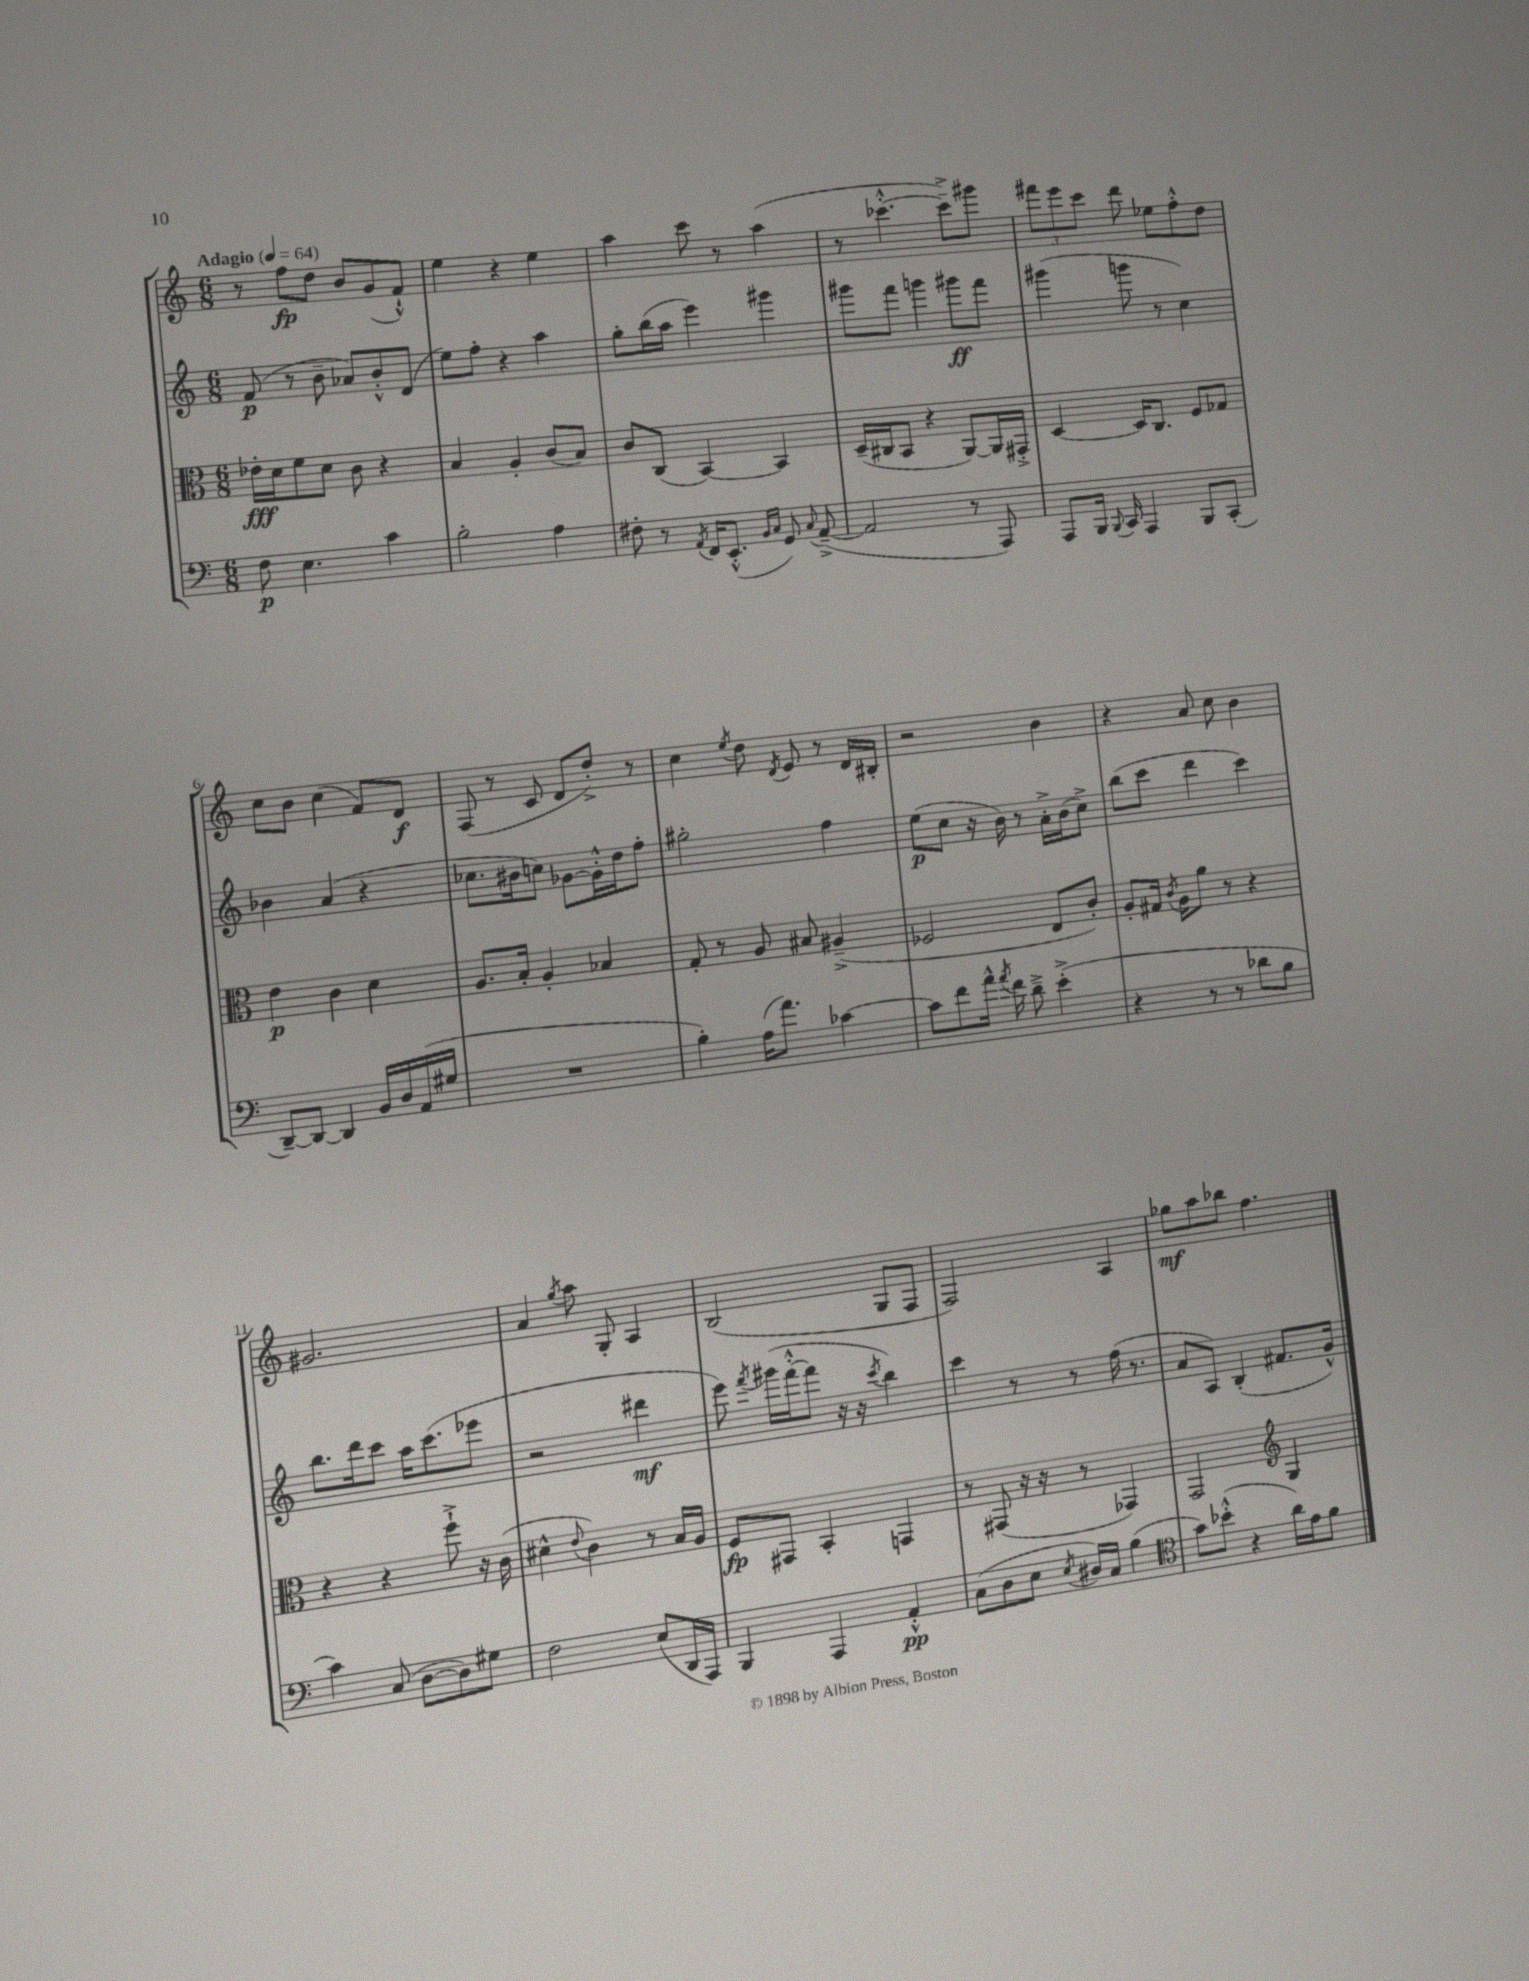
<<
\new StaffGroup <<
\new Staff = "s0" {
    \clef treble \key c \major \numericTimeSignature \time 6/8 \tempo "Adagio" 4 = 64
    \autoBeamOff r8 f''8[\fp d''8] b'8[ g'8( f'8]-!-^) |
    e''4 r4 e''4 |
    a''4 c'''8 r8 a''4( |
    r8 ces'''4.~-.-^ ces'''8[--->) gis'''8] |
    \tuplet 3/2 { fis'''8[ e'''8 c'''8] } d'''8 ees''8[ f''8-.-^ d''8] |
    c''8[ b'8] c''4( f'8[) d'8]\f |
    f8( r8 c'8 d'8[ d''8]-.->) r8 |
    c''4 \acciaccatura { e''8 } d''8 \acciaccatura { d'8 } e'8 r8 d'16[ bis16]-. |
    r2 b'4 |
    r4 a'8 c''8 b'4 |
    gis'2. |
    a'4 \acciaccatura { g''8 } a''8 g8-. a4 |
    b2( g8[ f8] |
    f2) a4 |
    ges''8[\mf a''8 bes''8] f''4. \bar "|." |
}
\new Staff = "s1" {
    \clef treble \key c \major \numericTimeSignature \time 6/8
    \autoBeamOff f'8\p( r8 b'8-- aes'8[) b'8-.-^ d'8]( |
    e''8[) f''8]-. r4 a''4 |
    g''8[-. b''16( a''16] e'''4) gis'''4 |
    gis'''8[ f'''8] g'''4 gis'''8[\ff f'''8] |
    gis'''4( g'''8 r8 c''4) |
    bes'4 a'4( r4 |
    ces''8.[ bis'16 c''8]) ges'8[~ ges'16-.-^ d''16 f''8]-. |
    gis''2-. f''4 |
    e''8[\p( c''8] r16 b'16) r8 a'16[-.-> b'16( c''8]->) |
    b''8[( c'''8] d'''4 c'''4) |
    b''8.[ d'''16 c'''8] a''16[ c'''8.( ees'''8] |
    r2 dis'''4\mf |
    e'''8) \acciaccatura { f'''8 } gis'''16[( f'''16~-.-^ f'''8] r16 r16 \acciaccatura { c'''8 } b''4) |
    c'''4 r8 r8 f''16( r8. |
    a'8[ a8]) b4-.( fis'8.[ g'16]-^) \bar "|." |
}
\new Staff = "s2" {
    \clef alto \key c \major \numericTimeSignature \time 6/8
    \autoBeamOff ees'16[-.\fff d'16 f'8 d'8] c'8 r4 |
    b4 a4-. c'8[( b8]) |
    c'8[ c8]( b,4~) b,4 |
    d16[--( cis16 b,8] r4 a,8[~) a,16 gis,16]-.-> |
    d4~ d16[ c8.] f8[ ges8] |
    e'4\p c'4 d'4 |
    a8.[ b16]-. a4-. bes4 |
    g8-. r8 a8 bis8 ais4--->( |
    fes2 e8[ c'8]-.) |
    a8[-. gis16] \acciaccatura { c'8 } a16[ a'8] r8 r4 |
    r4 r4 f''8-!-> r16 c'16( |
    dis'4-^ \appoggiatura { e'8 } c'4) r8 b16[ a16] |
    f8[\fp gis,8] b,4-. g,4 |
    r8 gis,8( r16 r16 r8 ges,4) |
    g,2 \clef treble g4 \bar "|." |
}
\new Staff = "s3" {
    \clef bass \key c \major \numericTimeSignature \time 6/8
    \autoBeamOff f8\p e4. c'4 |
    b2-. a4 |
    fis8-. r8 \acciaccatura { a,8 } f,16[ e,8.]-.-^( \grace { b,16[ c16] } g,8) \appoggiatura { c8 } a,8~--->( |
    a,2 r8 a,,8) |
    a,,8[ b,,16] \appoggiatura { b,,8 } c,16 a,,4 b,,8[ c,8]-.( |
    d,8[~--) d,8]~ d,4 b,16[ d16 a,16( gis16] |
    R2. |
    b4-.) a16[( a'8.]) ces'4~ |
    ces'8[ f'8 a'16]-^ \acciaccatura { a'8 } f'16 d'8---> e'4-.->( |
    r4 r8 r8 des'8[ b8] |
    c'4) c8( d8[~ d8) gis8] |
    f2 e8[( d,16 a,,16]) |
    b,,4 a,,4 a,4-.-^\pp |
    c8[( d8 e8] \acciaccatura { e8 } dis16[) c16] b4( |
    \clef tenor g'8[) bes'8]-.-^( r4 a'16[) e'16 f'8] \bar "|." |
}
>>
>>
